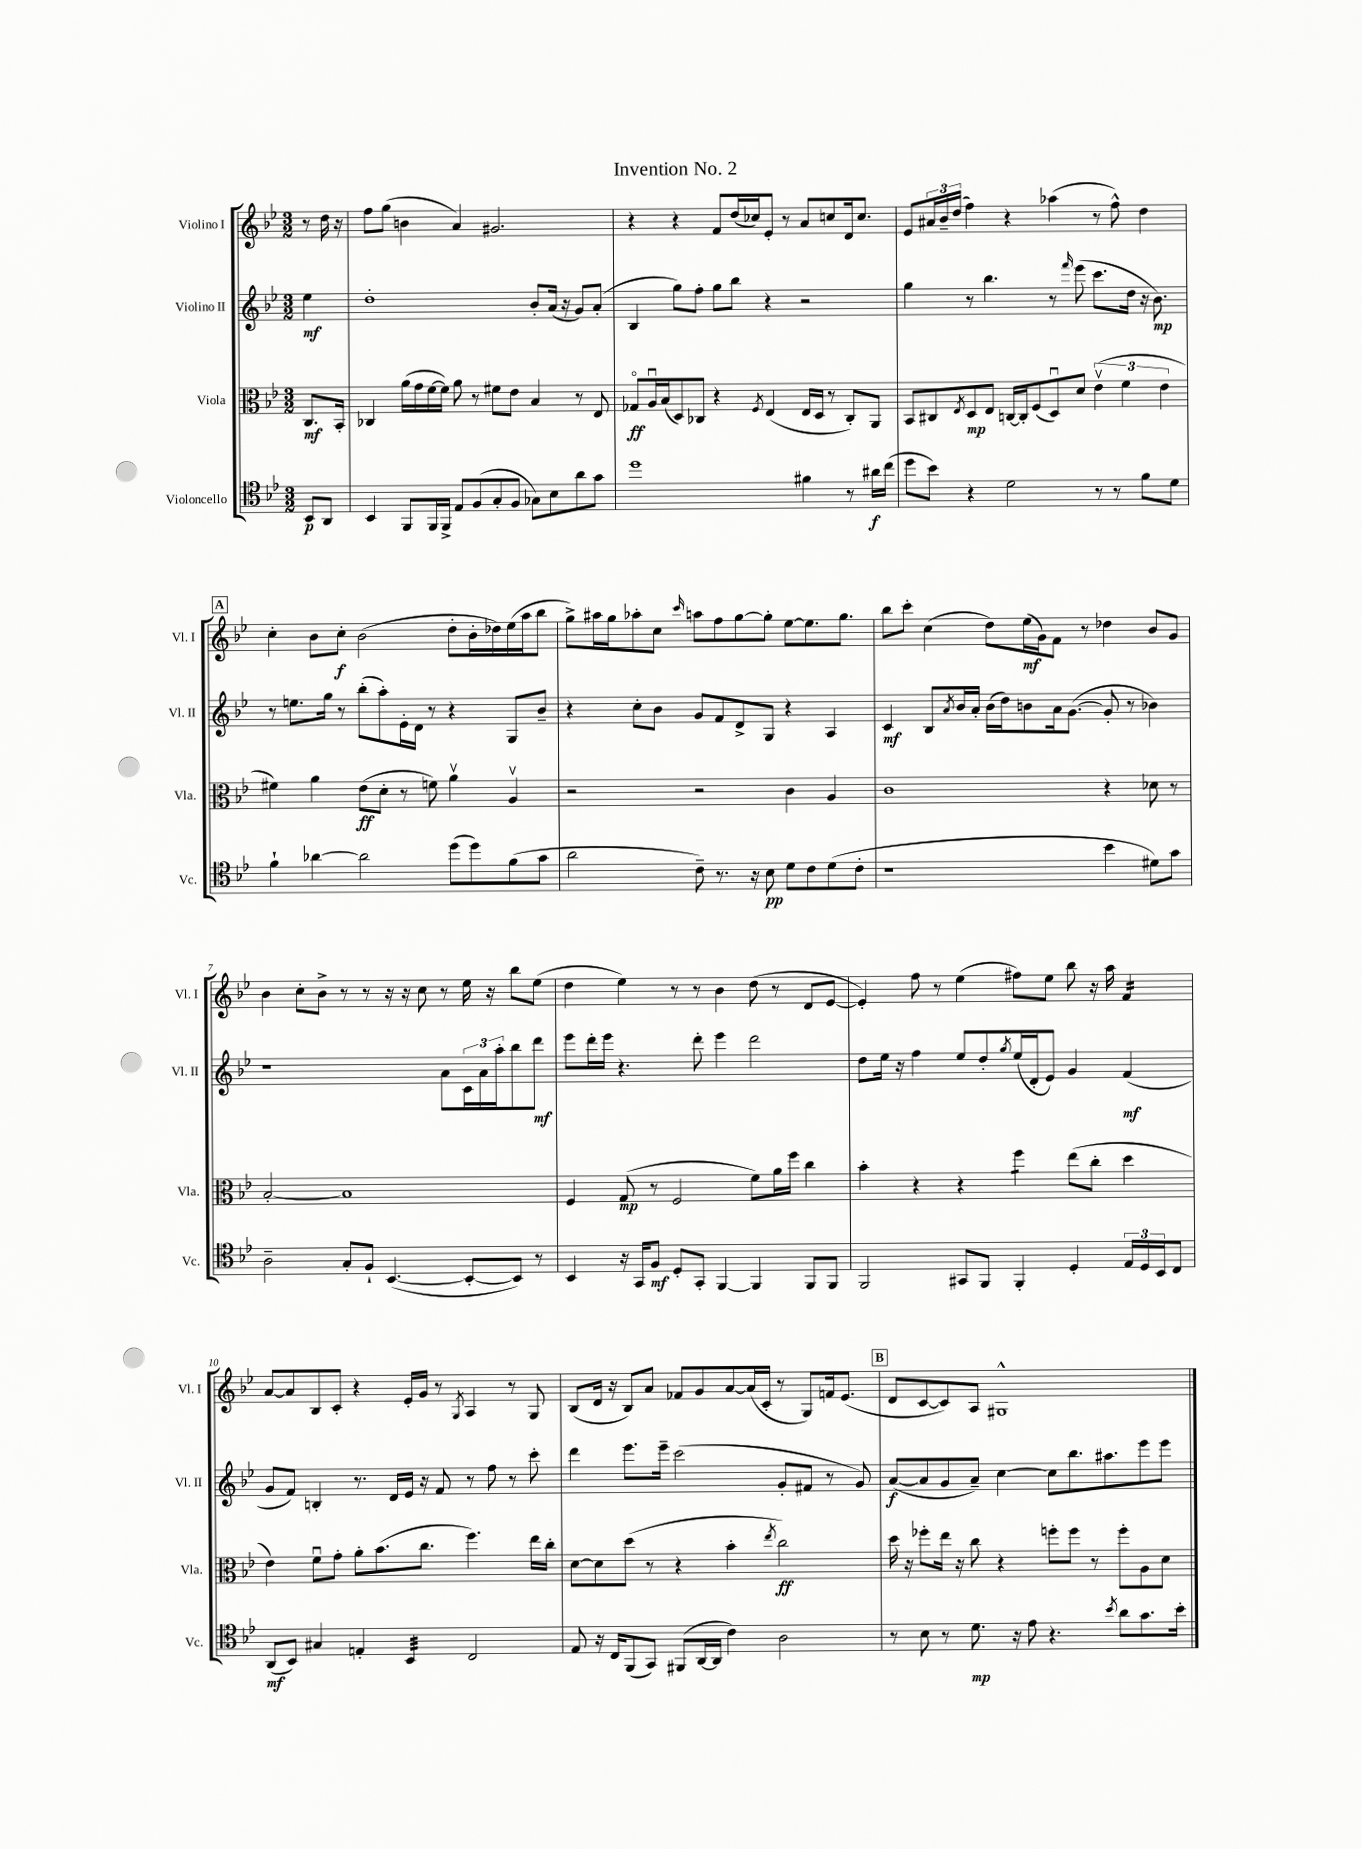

**kern	**kern	**kern	**kern
*staff4	*staff3	*staff2	*staff1
*clefC4	*clefC3	*clefG2	*clefG2
*k[b-e-]	*k[b-e-]	*k[b-e-]	*k[b-e-]
*M3/2	*M3/2	*M3/2	*M3/2
8BB-	8.C	4ee-	8r
8AA	.	.	16dd
.	16BB-'	.	16r
=	=	=	=
4BB-	4C-	1dd'	8ff
.	.	.	(8gg
8FF	(16a	.	4b
.	16g	.	.
16FF	[16f	.	.
16FF^	16f])	.	.
8E-	8a	.	4a)
(8F	8r	.	.
8G'	8f#	.	2.g#
8F	8e-	.	.
8G-)	4B-	8b-'	.
8B-	.	(16a	.
.	.	16r	.
8a	8r	8g)	.
8g	8E-	(8a'	.
=	=	=	=
1dd	8G-o	4B-	4r
.	16Au	.	.
.	(16B-	.	.
.	8D)	8gg)	4r
.	8C-	8ff'	.
.	4r	8gg	8f
.	.	8bb-	(16dd
.	.	.	16cc-)
.	8qF	.	.
.	(4E-	4r	8e-'
.	.	.	8r
4f#	16E-	2r	8a
.	16D	.	.
.	8r	.	8cc
8r	8C-')	.	16d
.	.	.	8.cc
16a#	8AA	.	.
(16cc	.	.	.
=	=	=	=
8dd	8BB-	4gg	8e-
8b-)	8C#	.	24a#
.	.	.	24b-~
.	.	.	(24dd
.	8qE-	.	.
4r	8D	8r	4ff)
.	8E-	4.bb-	.
2d	[16C	.	4r
.	16C']	.	.
.	(8F	.	.
.	8Du)	8r	(4aa-
.	.	16qqfff	.
.	8d	(8eee-	.
8r	(6e-v	8.ccc	8r
8r	.	.	8ff^^)
.	6f	.	.
.	.	16dd	.
8f	.	16r	4dd
.	.	8.b-)	.
.	6e-	.	.
8d	.	.	.
=	=	=	=
4f`	4f#)	8r	4cc'
.	.	8.ee	.
[4a-	4a	.	8b-
.	.	16gg	.
.	.	8r	8cc'
2a-]	(8e-	(8bb-'	(2b-
.	8d'	8aa')	.
.	8r	16e-'	.
.	.	16d	.
.	8f)	8r	.
(8dd	4av	4r	8dd'
8dd)	.	.	16b-'
.	.	.	16dd-)
(8f	4Av	8G	(16ee-
.	.	.	16aa
8g	.	8b-~	8bb-
=	=	=	=
2a	2r	4r	8gg^)
.	.	.	16aa#
.	.	.	16gg
.	.	8cc'	8aa-'
.	.	8b-	8cc
.	.	.	16qqccc
8c~)	2r	8g	8aa
8.r	.	8f	8ff
.	.	8d^	[8gg
16r	.	.	.
8B-	.	8G	8gg']
8d	4c	4r	[8ee-
8c	.	.	8.ee-]
(8d	4A	4A	.
.	.	.	8.gg
8c'	.	.	.
=	=	=	=
1r	1c	4c	8bb-
.	.	.	8ccc'
.	.	8B-	(4cc
.	.	8qa	.
.	.	16b-	.
.	.	16a'	.
.	.	(16b-	8dd)
.	.	16dd)	.
.	.	8b	(16ee-
.	.	.	16g)
.	.	16a	8f
.	.	([8.g	.
.	.	.	8r
4b-	4r	8g']	4dd-
.	.	8r	.
8d#)	8d-	4b-)	8b-
8g	8r	.	8g
=	=	=	=
2A~	[2B-'	1r	4b-
.	.	.	8cc'
.	.	.	8b-^
8G'	1B-]	.	8r
8F`	.	.	8r
([4.BB-	.	.	16r
.	.	.	16r
.	.	.	8cc
.	.	8a	8r
8BB-'_	.	24c	16ee-
.	.	24a	.
.	.	.	16r
.	.	24aa'	.
8BB-])	.	8bb-	8bb-
8r	.	8ddd	(8ee-
=	=	=	=
4BB-	4F	8eee-	4dd
.	.	16ddd'	.
.	.	16eee-	.
16r	(8G	4.r	4ee-)
16GG	.	.	.
8F	8r	.	.
8D'	2F	.	8r
8GG'	.	8ddd'	8r
[4FF	.	4eee-	4b-
4FF]	8f)	2ddd	(8dd
.	16a	.	8r
.	16ff	.	.
8FF	4cc	.	8d
8FF	.	.	[8e-
=	=	=	=
2FF	4b-'	8dd	4e-'])
.	.	16ee-	.
.	.	16r	.
.	4r	4ff	8ff
.	.	.	8r
8GG#	4r	8ee-	(4ee-
8FF	.	8dd'	.
.	.	8qgg	.
4FF'	4ff	(16ee-	8ff#)
.	.	16d'	.
.	.	8e-)	8ee-
4D'	(8ee-	4g	8bb-
.	8cc'	.	16r
.	.	.	16aa
24E-	4dd	(4f	4f
24D	.	.	.
24BB-	.	.	.
8C	.	.	.
=	=	=	=
(8AA	4e-)	8g	[8a
8BB-)	.	8f)	8a]
4G#	8fu	4B'	8B-
.	8g'	.	8c'
4E'	8a'	8.r	4r
.	(8.b-	.	.
.	.	16d	.
4BB-	.	16e-	16e-'
.	8.cc	16r	16g
.	.	8f	8r
.	.	.	8qG
2C	4.ff)	8r	4A
.	.	8ff	.
.	.	8r	8r
.	16ee-	8ccc'	8G
.	16cc'	.	.
=	=	=	=
8E-	[8d	4ddd	(8B-
16r	8d]	.	16d
16C	.	.	16r
(8FF	(8dd	8.eee-	8B-)
8GG)	8r	.	8a
.	.	16eee-~	.
(8FF#	4r	(2ccc	8f-
[16AA	.	.	8g
16AA]	.	.	.
4c)	4b-'	.	[8a
.	.	.	(16a]
.	.	.	16c'
.	8qee-	.	.
2A	2cc)	8g'	8r
.	.	8f#	8G)
.	.	8r	16f
.	.	.	(8.e-
.	.	8g)	.
=	=	=	=
8r	16dd	([8a	8d
.	16r	.	.
8B-	8ff-'	8a]	[8c
8r	16ee-	8g	8c])
.	16r	.	.
8.d	8cc	8a~)	8A
.	4r	[4cc	1G#^^
16r	.	.	.
8e-	.	.	.
4.r	8ff'	8cc]	.
.	8ff	8.bb-	.
.	8r	.	.
.	.	8.aa#	.
8qb-	.	.	.
8a	8ff'	.	.
8.g	8A	8eee-	.
.	8d	8eee-	.
16b-'	.	.	.
==	==	==	==
*-	*-	*-	*-
